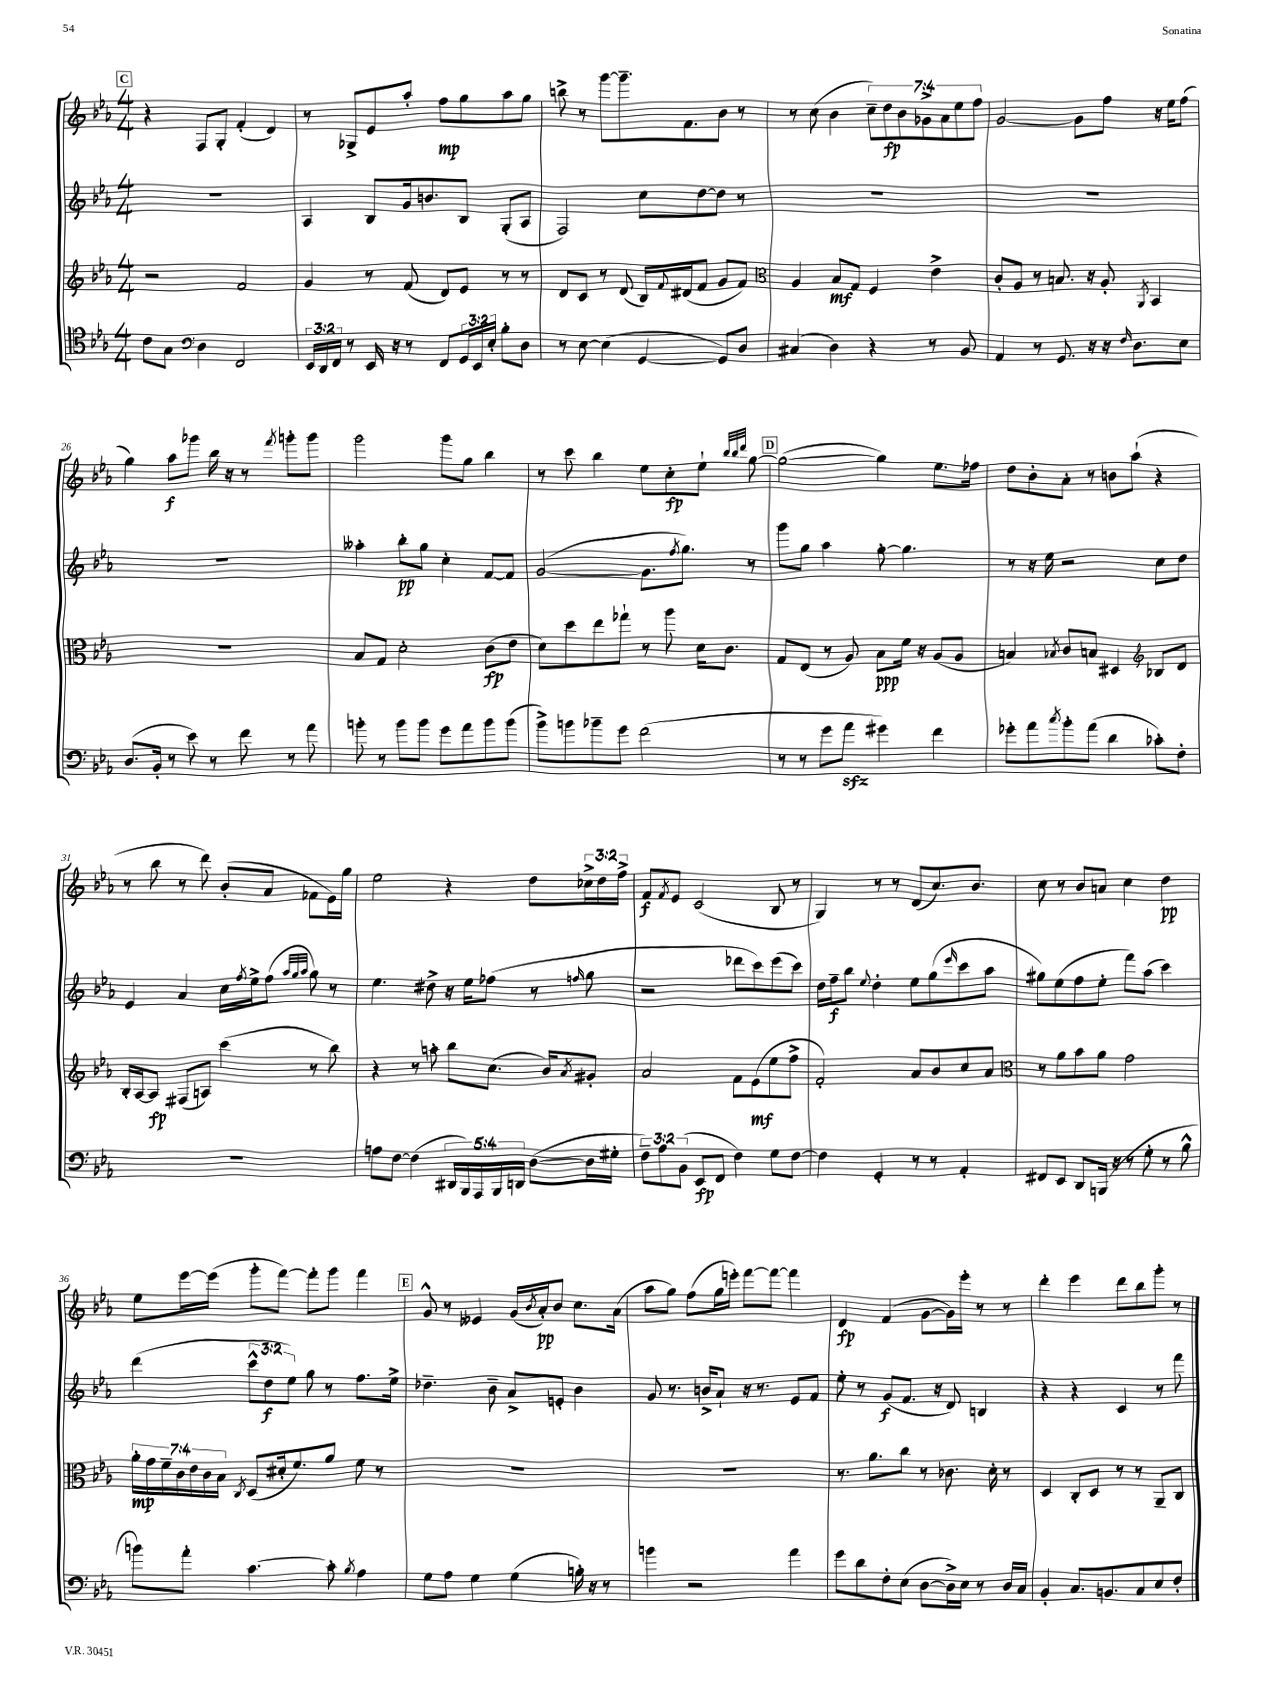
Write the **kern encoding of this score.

**kern	**kern	**kern	**kern
*staff4	*staff3	*staff2	*staff1
*clefC4	*clefG2	*clefG2	*clefG2
*k[b-e-a-]	*k[b-e-a-]	*k[b-e-a-]	*k[b-e-a-]
*M4/4	*M4/4	*M4/4	*M4/4
8c	2r	1r	4r
8G	.	.	.
*clefF4	*	*	*
4D	.	.	8F
.	.	.	8G'
2FF	2f	.	(4f'
.	.	.	4d)
=	=	=	=
24EE-	4g	4A-	8r
24DD	.	.	.
24FF	.	.	.
8r	.	.	8G-^
16EE-	8r	8B-	8e-
16r	.	.	.
8r	(8f	16g	8aa-'
.	.	8.b	.
8FF	8d)	.	8ff
24GG	8e-	8B-	8gg
24EE-	.	.	.
24E-'	.	.	.
8B-'	8r	(8G'	8aa-
8D	8r	8A-	8gg
=	=	=	=
8r	8d	2F)	8bb^
[8E-	8c	.	8r
(4E-]	8r	.	[8ggg
.	(8d	.	8.ggg~]
[4GG	16B-)	8cc	.
.	8qqf	.	.
.	(16d#	.	8.f
.	8f	[8dd	.
8GG])	8g	8dd]	8b-
8D	8f)	8r	8r
=	=	=	=
*	*clefC3	*	*
(4C#	4A-	1r	8r
.	.	.	(8cc
4D)	8B-	.	4b-
.	8G	.	.
4r	4F	.	14cc~)
.	.	.	14dd
.	.	.	14b-
.	.	.	14g-^
8r	4e-^	.	.
.	.	.	14a-
.	.	.	14ee-
8BB-	.	.	.
.	.	.	14ff
=	=	=	=
4AA-	8c'	1r	[2g
.	8A-	.	.
8r	8r	.	.
8.GG	8.B	.	.
.	.	.	8g]
16r	16r	.	.
16r	8A-'	.	8ff
16qqF	.	.	.
8.D	.	.	.
.	8qAA-	.	.
.	4BB-	.	16r
.	.	.	16ee-
8E-	.	.	(8ff
=	=	=	=
(8.D	1r	1r	4gg)
16BB-'	.	.	.
8r	.	.	8aa-
8e-)	.	.	8ggg-
8r	.	.	16bb-
.	.	.	16r
8f	.	.	8r
.	.	.	8qfff
8r	.	.	8ggg'
8a-	.	.	8ggg
=	=	=	=
8b'	8B-	4aa--'	2ggg
8r	8G	.	.
8b	2d'	8bb-'	.
8b	.	8gg	.
8g	.	4cc'	8ggg
8a-	.	.	8gg
8b	(8c	[8f	4bb-
(8b	8e-	8f]	.
=	=	=	=
8b-^)	8d)	([2g	8r
8b	8dd	.	8ccc
8b-~	8ee-	.	4bb-
8g	8gg-`	.	.
(2f	8r	8.g]	8ee-
.	8aa-	.	8cc'
.	.	8qff	.
.	.	8.gg)	.
.	16d	.	8ee-`
.	8.c	.	.
.	.	.	32qqbb-
.	.	.	32qqbb-
.	.	.	32qqddd
.	.	8r	[8gg
=	=	=	=
8r	8G	8ggg	(2gg_
8r	(8E-	8gg	.
8g	8r	4aa-	.
8a-	8A-)	.	.
4g#)	8B-	[8gg'	4gg])
.	16f	4.gg]	.
.	16r	.	.
4f	(8A-	.	8.ee-
.	8A-	.	.
.	.	.	16ff-
=	=	=	=
8g-'	4B)	8r	8dd
8a-	.	16r	8b-'
.	.	16ee-	.
8qcc	8qB-	.	.
8b-'	8c	2r	8a-'
(8a-	8B	.	8r
4d	4D#	.	8b
.	.	.	(8aa-`
*	*clefG2	*	*
8c-')	8B-	8cc	4r
8F'	8d	8dd	.
=	=	=	=
1r	16B-'	4e-	8r
.	[16A-	.	.
.	8A-]	.	8bb-
.	(8F#	4a-	8r
.	8A)	.	8ddd)
.	(4ccc	16cc	(8b-'
.	.	8qff	.
.	.	16ee-^	.
.	.	(8ff	8a-
.	.	32qqaa-	.
.	.	32qqgg	.
.	.	32qqaa-	.
.	8r	8gg)	8f-
.	8bb-)	8r	16e-)
.	.	.	16gg
=	=	=	=
8A	4r	4.ee-	2ee-
[8F	.	.	.
(4F]	8r	.	.
.	8aa'	8dd#^	.
20DD#	8bb-	16r	4r
20BBB-)	.	.	.
.	.	16ee-	.
20AAA-	.	.	.
.	(8.cc	(8ff-	.
20BBB-	.	.	.
20DD	.	.	.
([8D	.	8r	8dd
.	16b-)	.	.
.	8qa-	16qqff	.
16D]	8g#'	8gg	24cc-^
.	.	.	24dd
16G#'	.	.	.
.	.	.	24ff^
=	=	=	=
12F~)	2a-	2r	8f
12A-	.	.	.
.	.	.	8qf
.	.	.	8e-
(12BB-	.	.	.
8EE-	.	.	(2c
8FF	.	.	.
4F)	8f	8ddd-	.
.	(8e-	8ccc)	.
8G	8ee-	(8eee-	8B-
[8F	8ff^	8ccc)	8r
=	=	=	=
4F]	2f')	16dd	4G)
.	.	16ff~	.
.	.	8bb-	.
.	.	8qqee-	.
4GG'	.	4dd'	8r
.	.	.	8r
8r	8a-	8ee-	(8d
8r	8b-	(8gg	8.cc)
.	.	16qqeee-	.
4AA-'	8cc	8ccc	.
.	.	.	8.b-
.	8a-	8aa-	.
=	=	=	=
*	*clefC3	*	*
8FF#	8r	8gg#)	8cc
8EE-	8a-	(8ee-	8r
8DD	8b-	8ff	8b-
(16BBB	8a-	8ee-'	8a
16r	.	.	.
8r	2g	8fff)	4cc
8G'	.	(8aa-	.
8r	.	4ccc)	4dd
8B-^^	.	.	.
=	=	=	=
8b)	28a-'	(4ddd	8ee-
.	28g	.	.
.	28f~	.	.
.	28c	.	.
8a-'	.	.	[16eee-
.	28e-	.	.
.	28c	.	.
.	.	.	(16eee-]
.	28B-	.	.
.	8qC	.	.
[4.c	(8D	12ccc^^	8ggg'
.	.	12dd	.
.	16d#'	.	[8fff)
.	.	12ee-)	.
.	8.f)	.	.
.	.	8gg	8fff']
8c']	8a-	8r	8ggg
8qB-	.	.	.
4A-	8f	8.ff	4fff
.	8r	.	.
.	.	16ee-^	.
=	=	=	=
8G	1r	4.dd-~	8g^^
8A-	.	.	8r
4G	.	.	4e--
.	.	8b-~	.
(4G	.	8a-^	(16g
.	.	.	8qb-
.	.	.	16a-')
.	.	8e'	8b-
16B')	.	4b-	8.cc
16r	.	.	.
8r	.	.	.
.	.	.	(16a-
=	=	=	=
4b	1r	8g	8aa-
.	.	8.r	8gg)
2r	.	.	(8ff
.	.	16b^	.
.	.	8a-`	16gg
.	.	.	16eee')
.	.	16r	[8fff
.	.	8.r	.
.	.	.	8fff_
4a-	.	8e-	4fff]
.	.	8f	.
=	=	=	=
8g	8.r	8ee-'	4d
8d	.	8r	.
.	8.a-	.	.
8F'	.	(8g	(4f
(8E-	8cc	8.f	.
[8D	8r	.	[8g
.	.	16r	.
16D^])	8.c-	8d)	16g])
16E-	.	.	16eee-'
8r	.	4B	8r
.	16d'	.	.
16D	8r	.	8r
16C	.	.	.
=	=	=	=
4BB-'	4D	4r	4ddd'
8.C	8C'	4r	4eee-
.	8D	.	.
8.BB	.	.	.
.	8r	4c	8ddd
8C	8r	.	8bb-
8E-	8AA-~	8r	8ggg'
8F'	8C	8fff	8r
==	==	==	==
*-	*-	*-	*-
